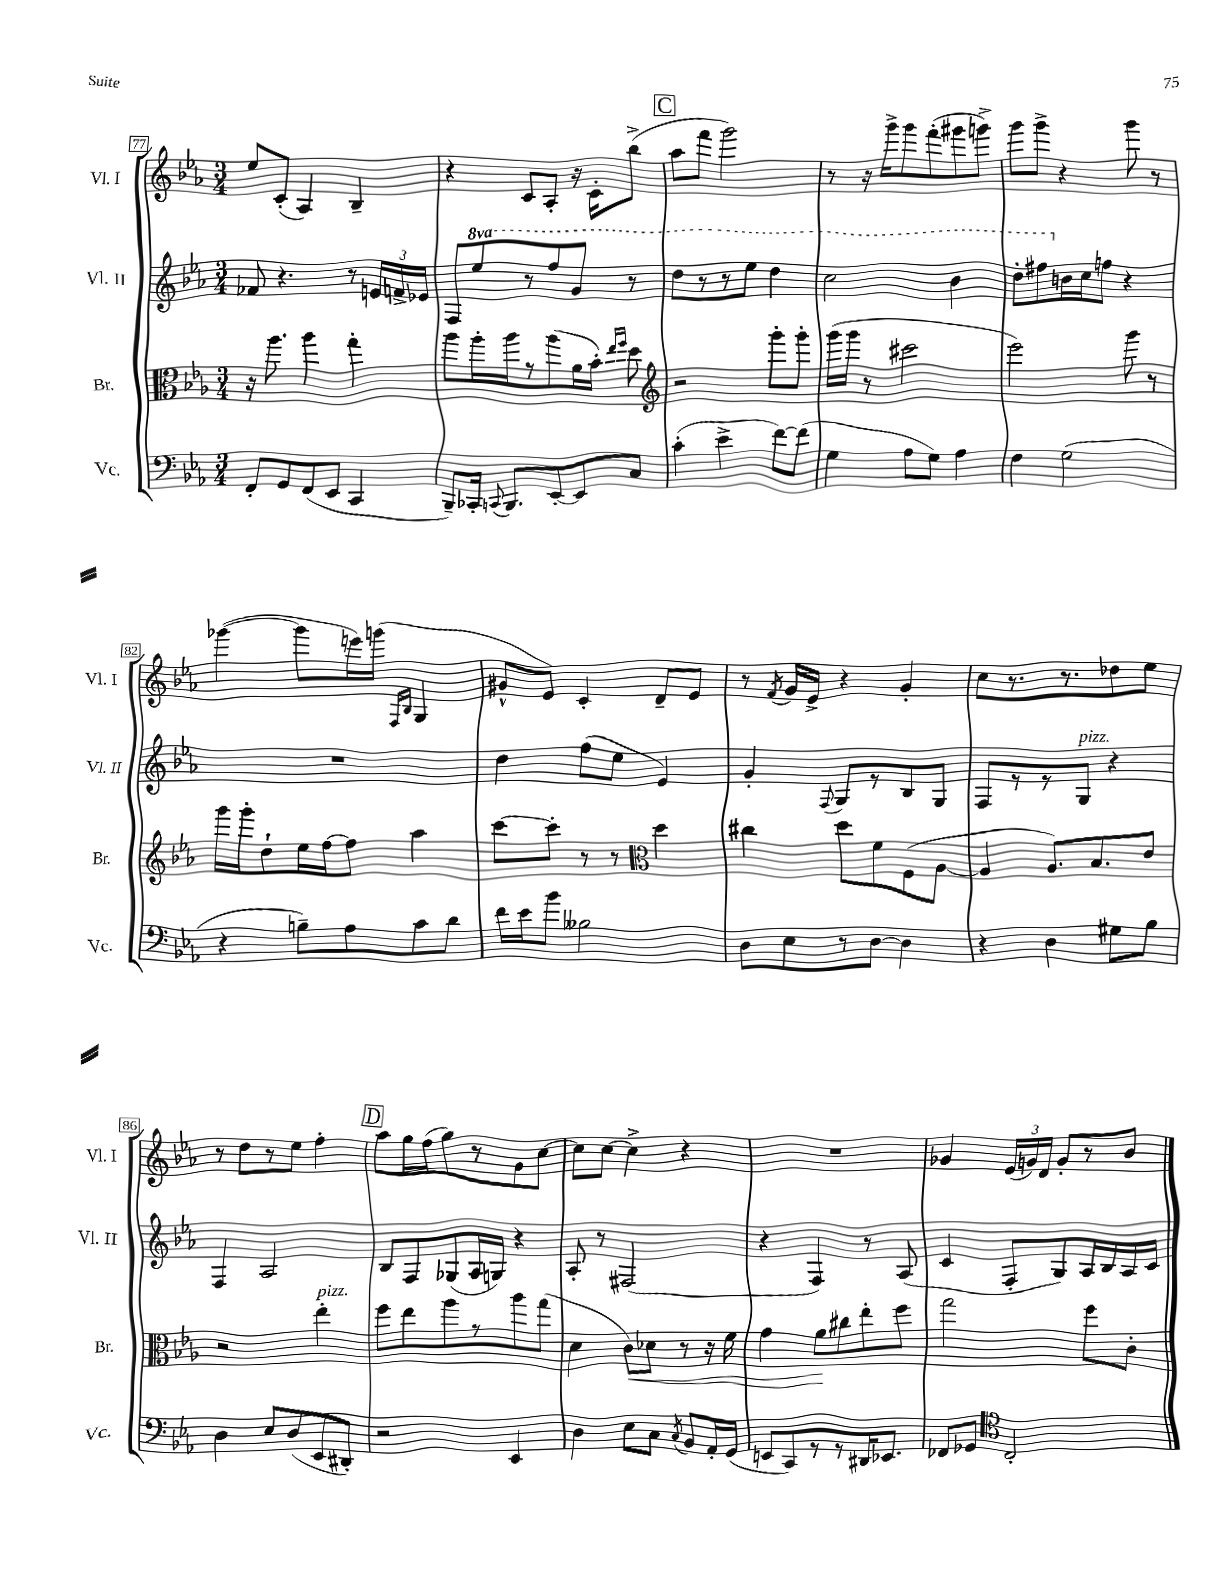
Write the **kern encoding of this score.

**kern	**kern	**dynam	**kern	**kern
*part4	*part3	*part3	*part2	*part1
*staff4	*staff3	*staff3	*staff2	*staff1
*I"Vc.	*I"Br.	*	*I"Vl. II	*I"Vl. I
*I'Vc.	*I'Br.	*	*I'Vl. II	*I'Vl. I
*clefF4	*clefC3	*	*clefG2	*clefG2
*k[b-e-a-]	*k[b-e-a-]	*	*k[b-e-a-]	*k[b-e-a-]
*M3/4	*M3/4	*	*M3/4	*M3/4
=77	=77	=77	=77	=77
8FF'/L	16r	.	8f-X/	8ee-/L
.	8.aa-\	.	.	.
8GG/	.	.	4.r	(8c'/J
(8FF/	4aa-\	.	.	4A-/)
8EE-/J	.	.	.	.
4CC/	4gg'\	.	8r	4B-~/
.	.	.	24en/LL	.
.	.	.	24fn^/	.
.	.	.	24e-X/JJ	.
=78	=78	=78	=78	=78
8BBB-~/L)	8aa-\L	.	8F/L	4r
*	*	*	*8va	*
16CC-X'/Jk	16aa-'\L	.	8eee-/	.
8qqCCn/	.	.	.	.
8.BBB-/L	16aa-\J	.	.	.
.	8r	.	8r	8c/L
[8EE-'/	(8aa-\	.	8fff/	8A-'/J
8EE-/]	16a-\L	.	8gg/J	16r
.	16b-'\JJ)	.	.	16c'\KL
.	16qqee-/LL	.	.	.
.	16qqff/JJ	.	.	.
8C/J	8dd\	.	8r	(8bb-^\J
!!LO:REH:place=s1:t=C
=79	=79	=79	=79	=79
*	*clefG2	*	*	*
(4c'\	2r	.	8ddd\L	8aa-\L
.	.	.	8r	8fff\J
4e-^\	.	.	8r	2ggg\)
.	.	.	8eee-\J	.
[8f\L)	8ggg'\L	.	4ddd\	.
(8f\J]	8ggg'\J	.	.	.
=80	=80	=80	=80	=80
4G\	(16ggg\LL	.	2ccc\	8r
.	16ggg\JJ	.	.	.
.	8r	.	.	16r
.	.	.	.	16ggg^\KL
8A-\L	2ccc#X\	.	.	8ggg\
8G\J)	.	.	.	(8fff'\
4A-\	.	.	4bb-\	8ggg#X\
.	.	.	.	8gggn^\J)
=81	=81	=81	=81	=81
4F\	2eee-\)	.	8ddd'\L	8ggg\L
.	.	.	8fff#X\	8ggg^\J
*	*	*	*X8va	*
(2G\	.	.	16bn\L	4r
.	.	.	16cc\J	.
.	.	.	8ffn\J	.
.	8ggg\	.	4r	8ggg\
.	8r	.	.	8r
!!LO:LB:g=z
=82	=82	=82	=82	=82
4r	16ggg\LL	.	2.r	([4ggg-X\
.	16ggg'\J	.	.	.
.	8dd`\	.	.	.
8Bn~\L)	16ee-\L	.	.	8ggg-\L]
.	[16ff\J	.	.	.
8A-\	8ff\J]	.	.	16eeen\L)
.	.	.	.	(16gggn\JJ
.	.	.	.	16qqF/LL
.	.	.	.	16qqB-/JJ
8c\	4aa-\	.	.	4G/
8d\J	.	.	.	.
=83	=83	=83	=83	=83
16f\LL	[8ccc\L	.	4dd\	8g#X^^/L
16e-\J	.	.	.	.
8b-\J	8ccc'\J]	.	.	8e-/J)
2B--X\	8r	.	(8ff\L	4c'/
.	8r	.	8ee-\J	.
*	*clefC3	*	*	*
.	4dd\	.	4e-/)	8d~/L
.	.	.	.	8e-/J
=84	=84	=84	=84	=84
8D\L	4cc#X\	.	4g'/	8r
.	.	.	.	8qf/
8E-\	.	.	.	16g/LL
.	.	.	.	16e-^/JJ
.	.	.	8qqF/	.
8r	8dd\L	.	8G/L	4r
[8D\J	8f\	.	8r	.
4D\]	(8F\	.	8B-/	4g'/
.	[8A-\J	.	8G/J	.
=85	=85	=85	=85	=85
4r	4A-/]	.	8F/L	8cc\L
.	.	.	8r	8.r
4D\	8.A-/L)	.	8r	.
.	.	.	.	8.r
!	!	!	!LO:TX:a:i:t=pizz.	!
.	.	.	8G/J	.
.	8.B-/	.	.	.
8G#X\L	.	.	4r	8dd-X\
8B-\J	8e-/J	.	.	8ee-\J
!!LO:LB:g=z
=86	=86	=86	=86	=86
4D\	2r	.	4F/	8r
.	.	.	.	8dd\L
8E-/L	.	.	2A-/	8r
(8D/	.	.	.	8ee-\J
!	!LO:TX:a:i:t=pizz.	!	!	!
8EE-/	4ee-'\	.	.	4ff'\
8DD#X'/J)	.	.	.	.
!!LO:REH:place=s1:t=D
=87	=87	=87	=87	=87
2r	8ff\L	.	8B-/L	8aa-\L
.	8ee-\	.	8F/	16gg\L
.	.	.	.	(16ff\J
.	8aa-\	.	(8G-X/	8gg\)
.	8r	.	16A-/L	8r
.	.	.	16Gn/JJ)	.
4EE-/	8aa-\	.	4r	8g\
.	(8gg\J	.	.	[8cc\J
=88	=88	=88	=88	=88
4D\	4d\	.	8A-'/	8cc\L]
.	.	.	8r	[8cc\J
!	!	!LO:HP:b	!	!
8E-\L	8c\L)	<	(2F#X/	4cc^\]
8C\J	8d-X\J	.	.	.
8qC/	.	.	.	.
8BB-/L	8r	.	.	4r
16AA-'/L	16r	.	.	.
(16GG/JJ	16f\	.	.	.
=89	=89	=89	=89	=89
8EEn/L	4g\	.	4r	2.r
8CC/)	.	.	.	.
8r	8a-\L	.	4F/)	.
8r	8cc#X\	[	.	.
16DD#X/K	8ee-'\	.	8r	.
8.EE-X/J	.	.	.	.
.	8ff\J	.	(8A-/	.
=90	=90	=90	=90	=90
8FF-X/L	2gg\	.	4c/	4g-X/
8GG-X/J	.	.	.	.
*clefC4	*	*	*	*
2C'/	.	.	8F'/L	(24e-/LL
.	.	.	.	24gn/)
.	.	.	.	24d/JJ
.	.	.	8G/)	8g'/L
.	8ff\L	.	16A-/L	8r
.	.	.	16B-/	.
.	8c'\J	.	16A-/	8b-/J
.	.	.	16c/JJ	.
==	==	==	==	==
*-	*-	*-	*-	*-
